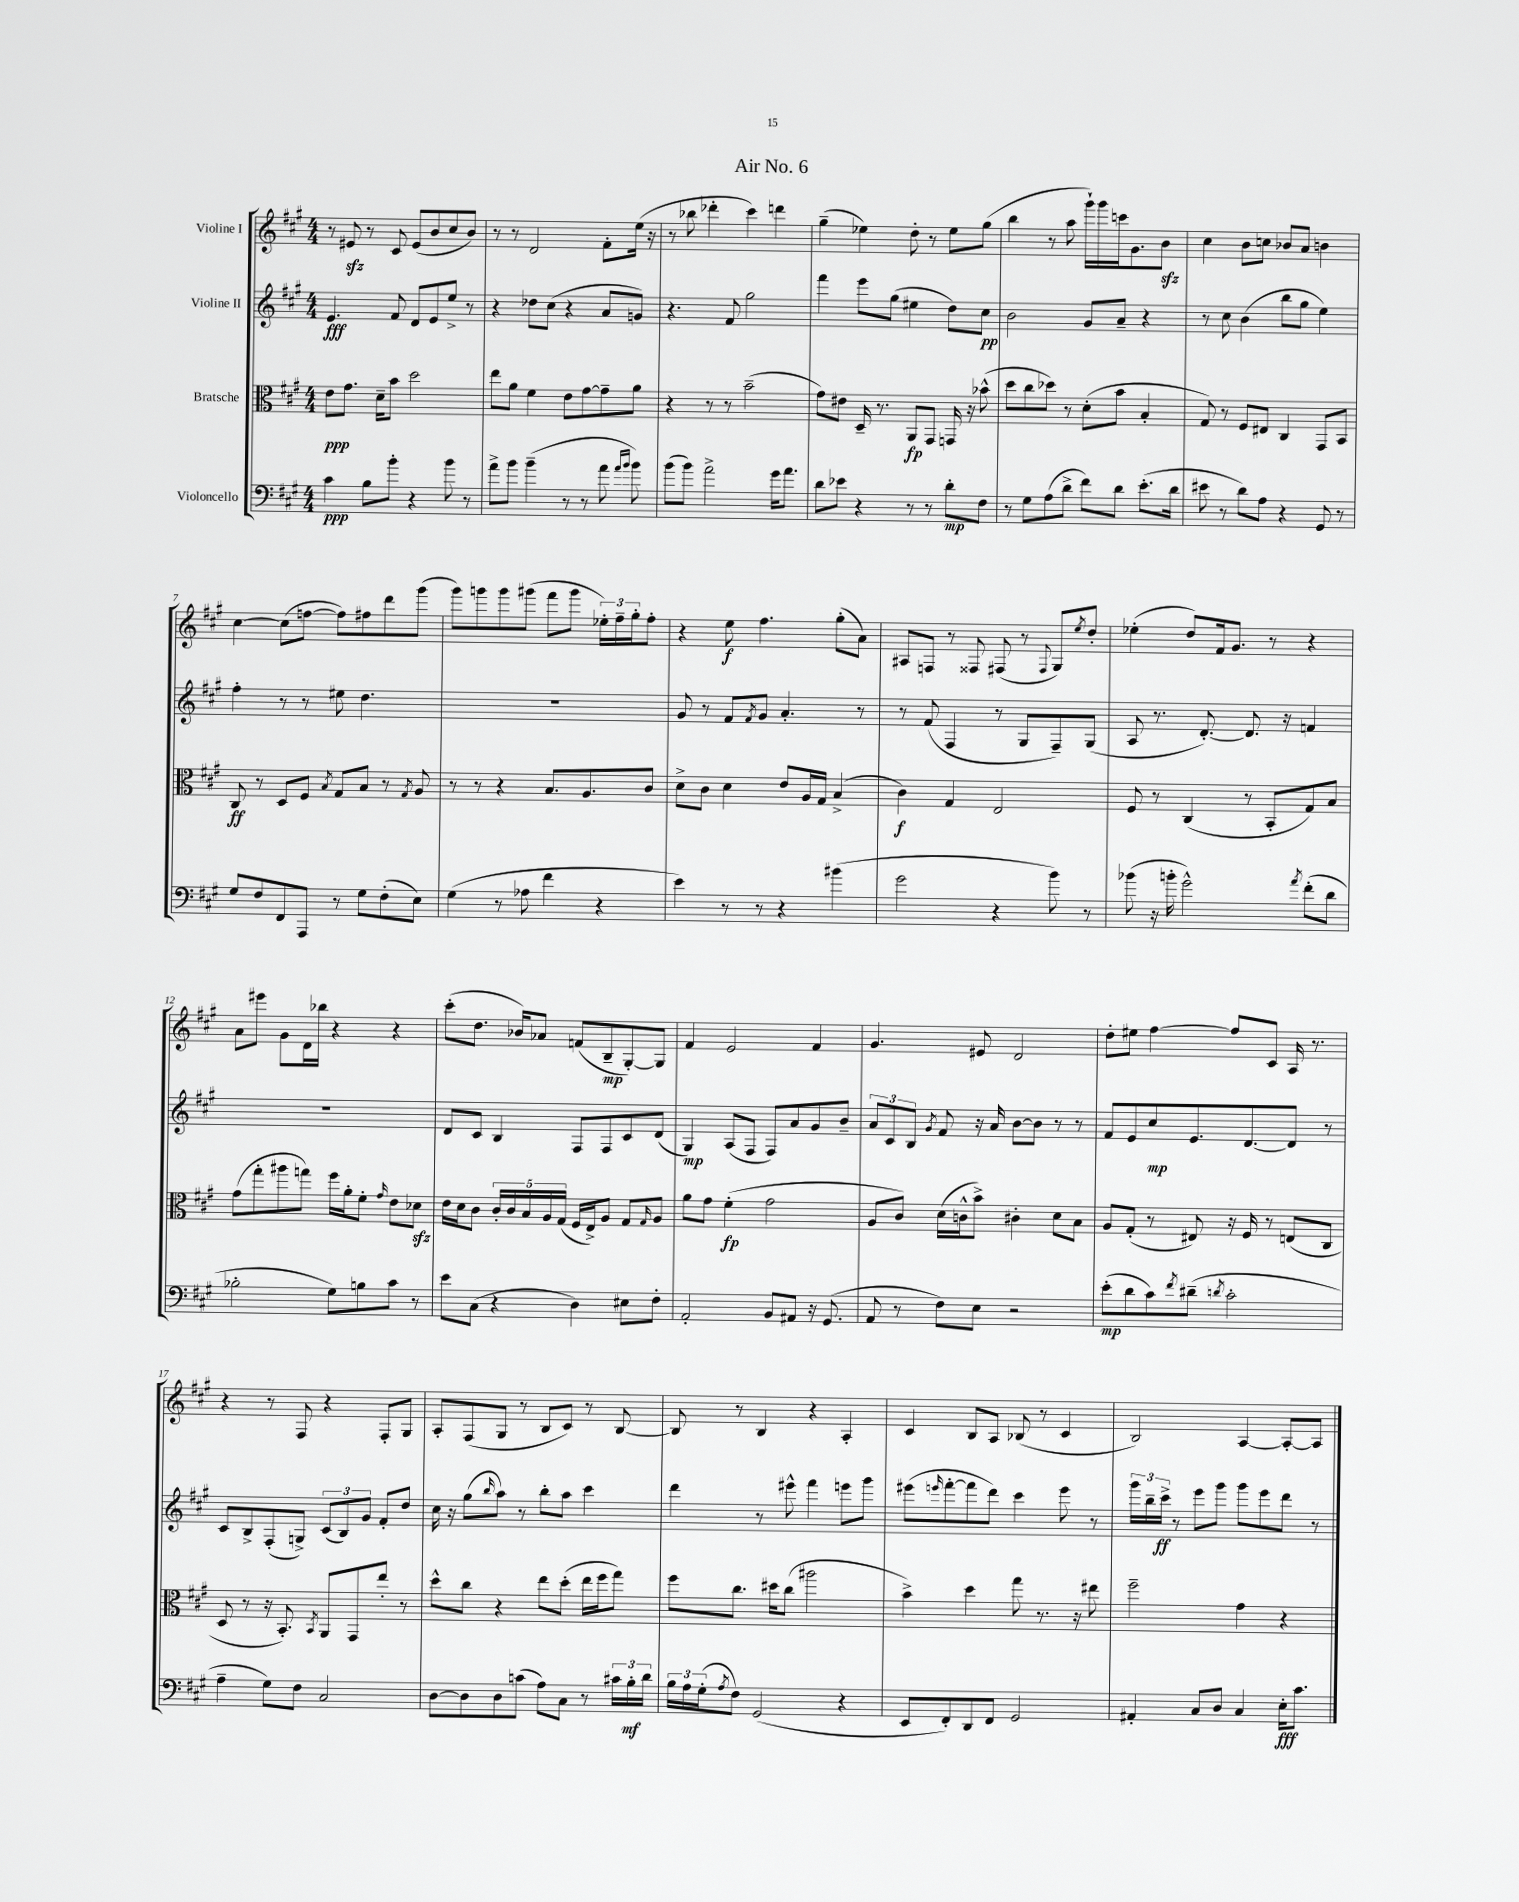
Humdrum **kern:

**kern	**kern	**kern	**kern
*staff4	*staff3	*staff2	*staff1
*clefF4	*clefC3	*clefG2	*clefG2
*k[f#c#g#]	*k[f#c#g#]	*k[f#c#g#]	*k[f#c#g#]
*M4/4	*M4/4	*M4/4	*M4/4
4c#	8e	4.e	8r
.	8.g#	.	8e#
8B	.	.	8r
.	16d~	.	.
8b'	8b	8f#	8c#
4r	2dd	8d	(8e#
.	.	8e	8b
8b	.	8ee^	8cc#
8r	.	8r	8b)
=	=	=	=
8a^	8ee	4r	8r
8b	8a	.	8r
(4b~	4f#	8dd-	2d
.	.	(8cc#	.
8r	8e	4r	.
8r	[8g#	.	.
8a	8g#~]	8a	8f#'
16qqa	.	.	.
16qqb	.	.	.
8b)	8a	8g)	(16ee
.	.	.	16r
=	=	=	=
(8b	4r	4.r	8r
8b)	.	.	8bb-
2a^	8r	.	4ddd-'
.	8r	8f#	.
.	(2b~	2gg#	4ccc#)
16g#	.	.	4ddd
8.a	.	.	.
=	=	=	=
8d	8g#)	4fff#	(4gg#~
8e-	8e#	.	.
4r	16D~	8eee	4ee-)
.	8.r	.	.
.	.	(8gg#	.
8r	8AA	4ee#	8dd'
8r	8GG#	.	8r
8d'	16GG	8dd)	8ee-
.	16r	.	.
8F#	(8b-^^	8cc#	(8gg#
=	=	=	=
8r	8dd	2b	4bb
8G#	8cc#	.	.
(8A	8dd-)	.	8r
8d^	8r	.	8aa
8f#)	(8d'	8g#	16ggg#`)
.	.	.	16ggg#
8d	8b	8a~	16ccc
.	.	.	8.g#
(8.e'	4B'	4r	.
.	.	.	8b
16d	.	.	.
=	=	=	=
8e#	8G#)	8r	4cc#
8r	8r	8cc#	.
8d)	8F#	(4b	8b
8A	8E#	.	8cc
4r	4C#	8bb	8b-
.	.	8gg#	8a
8GG#	8GG#	4ee)	4b
8r	8BB	.	.
=	=	=	=
8G#	8C#	4ff#'	[4cc#
8F#	8r	.	.
8FF#	8D	8r	(8cc#]
8AAA	8F#	8r	[8ff
.	8qB	.	.
8r	8G#	8ee#	8ff])
8G#	8B	4.dd	8ff#
(8F#'	8r	.	8ddd
.	8qG#	.	.
8E)	8A	.	(8ggg#
=	=	=	=
(4G#	8r	1r	8ggg#)
.	8r	.	8ggg
8r	4r	.	8ggg
8A-	.	.	(8ggg#
4f#	8.B	.	8fff#
.	.	.	8ggg#
.	8.A	.	.
4r	.	.	24ee-')
.	.	.	24ff#~
.	.	.	24gg#'
.	8c#	.	8ff#'
=	=	=	=
4e)	8d^	8g#	4r
.	8c#	8r	.
8r	4d	8f#	8ee
.	.	8qf#	.
8r	.	8g#	4.ff#
4r	8e	4.a'	.
.	16A	.	.
.	16G#	.	.
(4b#	(4B^	.	(8gg#'
.	.	8r	8a)
=	=	=	=
2g#	4c#)	8r	8A#
.	.	(8f#	8F
.	4G#	4F#	8r
.	.	.	8F##
4r	2E	8r	(8F#
.	.	8G#	8r
.	.	.	8qqF#
8b)	.	8F#~)	8G#)
.	.	.	8qee
8r	.	(8G#	8dd'
=	=	=	=
(8b-	8F#	8A	(4ee-'
16r	8r	8.r	.
16b'	.	.	.
2g#^^)	(4C#	.	8dd)
.	.	[8.d')	.
.	.	.	16f#
.	.	.	8.g#
.	8r	8.d]	.
.	8BB'	.	8r
.	.	16r	.
8qa	.	.	.
(8f#'	8G#)	4f	4r
8d	8B	.	.
=	=	=	=
2B-'	(8g#	1r	8a
.	8gg#'	.	8eee#
.	8aa#	.	8g#
.	8gg)	.	16d
.	.	.	16bb-
8G#)	16ff#	.	4r
.	16a'	.	.
8B	8f#'	.	.
.	16qqg#	.	.
8c#	8e	.	4r
8r	8d-	.	.
=	=	=	=
8e	16e	8d	(8ccc#'
.	16d	.	.
(8C#	8c#	8c#	8.dd
4r	20c#'	4B	.
.	20c#	.	.
.	.	.	16b-)
.	20B	.	.
.	.	.	8a-
.	20A	.	.
.	(20G#	.	.
4D)	16F#	8F#	(8f
.	16E^)	.	.
.	8A	8F#	8B~
8E#	8G#	8c#	[8G#')
.	16qqG#	.	.
8F#'	8A	(8d	8G#]
=	=	=	=
2AA'	8a	4G#)	4f#
.	8g#	.	.
.	(4f#'	(8A	2e
.	.	8F#	.
8BB	2g#	8F#)	.
8AA#	.	8a	.
16r	.	8g#	4f#
(8.GG#	.	.	.
.	.	8b~	.
=	=	=	=
8AA	8A	12a	4.g#
.	.	12c#	.
8r	8c#)	.	.
.	.	12B	.
.	.	8qg#	.
8F#)	(16d	8f#	.
.	16c^^	.	.
8E	8b^)	16r	8e#
.	.	16a	.
2r	4c#'	[8b	2d
.	.	8b]	.
.	8d	8r	.
.	8B	8r	.
=	=	=	=
(8e'	8A	8f#	8dd'
8d	(8G#'	8e	8ee#
8c#)	8r	8cc#	[4ff#
8qf#	.	.	.
(8d#~	8E#)	8.e	.
8qd	.	.	.
2c#'	16r	.	8ff#]
.	16F#	[8.d	.
.	8r	.	8c#
.	(8E	8d]	16A
.	.	.	8.r
.	8C#	8r	.
=	=	=	=
4A~	8D	8c#	4r
.	8r	8B^	.
8G#)	16r	(8F#'	8r
.	8.BB')	.	.
8F#	.	8G^)	8F#
.	8qBB	.	.
2C#	8AA	(12c#	4r
.	.	12B)	.
.	8GG#	.	.
.	.	12g#	.
.	8ee'	8f#'	8F#'
.	8r	8dd	8G#
=	=	=	=
[8D	8dd^^	16cc#	8A'
.	.	16r	.
8D]	8cc#	(8gg#	(8F#
.	.	16qqbb	.
8D	4r	8aa)	8G#
(8c	.	8r	8r
8A)	8ee	8bb'	8B
8C#	(8dd'	8aa	8c#)
8r	16ee	4ccc#	8r
.	16ff#	.	.
24c#	8gg#)	.	[8B
24B'	.	.	.
24d	.	.	.
=	=	=	=
24B	8ff#	4ddd	8B]
24A	.	.	.
(24G#'	.	.	.
8qA	.	.	.
8F#)	8.cc#	.	8r
(2GG#	.	8r	4B
.	16dd#	.	.
.	(8cc#	8eee#^^	.
.	2aa#	4fff#	4r
4r	.	8eee	4A'
.	.	8ggg#	.
=	=	=	=
8EE	4b^)	(8eee#	4c#
.	.	16qqeee	.
8FF#')	.	[8fff#'	.
8DD	4dd	8fff#]	8B
8FF#	.	8ddd)	8A
2GG#	8gg#	4ccc#	(8B-
.	8.r	.	8r
.	.	8eee	4c#
.	16r	.	.
.	8ee#	8r	.
=	=	=	=
4AA#'	2ff#~	24ggg#	2B)
.	.	24bb~	.
.	.	24ccc#^	.
.	.	8r	.
8C#	.	8eee	.
8D	.	8ggg#	.
4C#	4g#	8ggg#	[4A
.	.	8eee	.
16E'	4r	8ddd	8A'_
8.c#	.	.	.
.	.	8r	8A]
==	==	==	==
*-	*-	*-	*-
